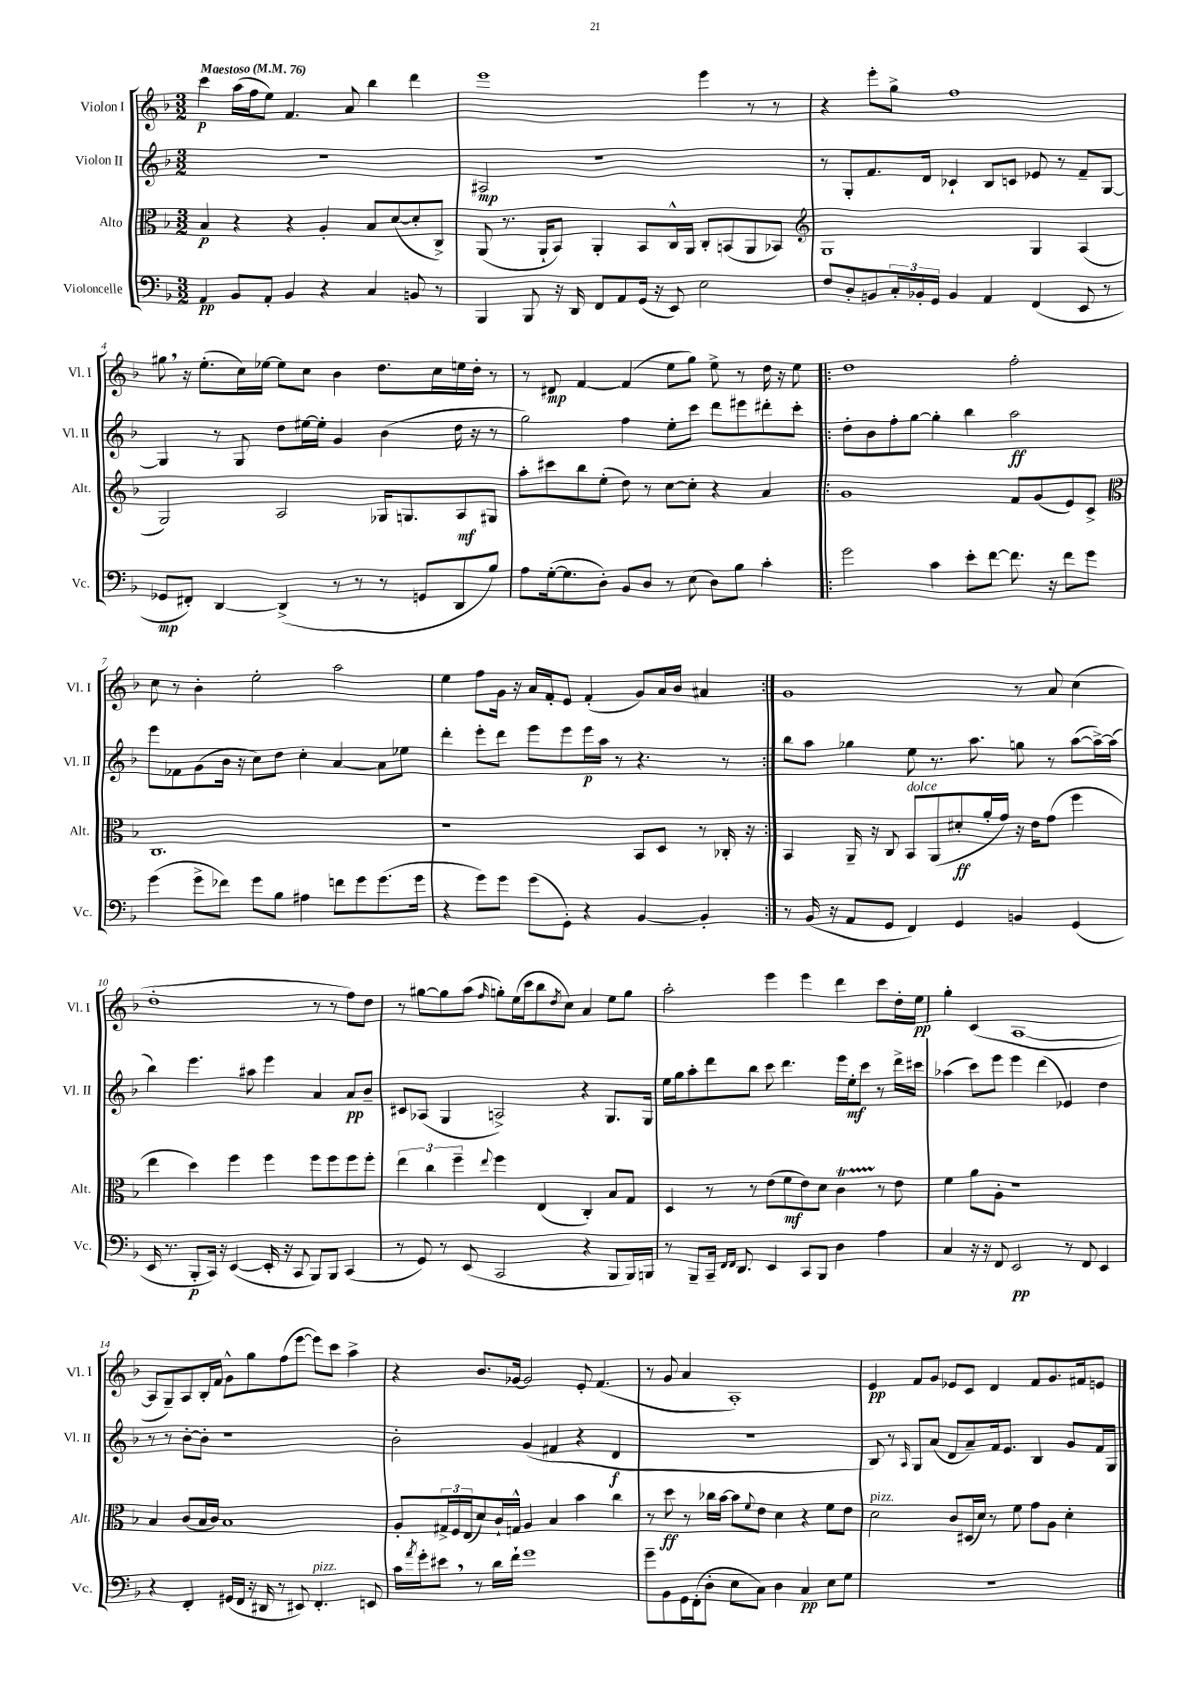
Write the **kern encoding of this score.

**kern	**dynam	**kern	**dynam	**kern	**dynam	**kern	**dynam
*part4	*part4	*part3	*part3	*part2	*part2	*part1	*part1
*staff4	*staff4	*staff3	*staff3	*staff2	*staff2	*staff1	*staff1
*I"Violoncelle	*	*I"Alto	*	*I"Violon II	*	*I"Violon I	*
*I'Vc.	*	*I'Alt.	*	*I'Vl. II	*	*I'Vl. I	*
*clefF4	*	*clefC3	*	*clefG2	*	*clefG2	*
*k[b-]	*	*k[b-]	*	*k[b-]	*	*k[b-]	*
*M3/2	*	*M3/2	*	*M3/2	*	*M3/2	*
*MM76	*	*MM76	*	*MM76	*	*MM76	*
=1	=1	=1	=1	=1	=1	=1	=1
!	!	!	!	!	!	!LO:TX:a:B:t=Maestoso	!
4AA/	pp	4B-/	p	1.r	.	4ccc\	p
8BB-/L	.	4r	.	.	.	(16aa\LL	.
.	.	.	.	.	.	16ff\J	.
8AA'/J	.	.	.	.	.	8ee\J)	.
4BB-/	.	4r	.	.	.	4.f/	.
4r	.	4A'/	.	.	.	.	.
.	.	.	.	.	.	8a/	.
4C/	.	8B-/L	.	.	.	4bb-\	.
.	.	([8d/	.	.	.	.	.
8BBn/	.	8d'/]	.	.	.	4ddd\	.
8r	.	8C^/J)	.	.	.	.	.
=2	=2	=2	=2	=2	=2	=2	=2
4BBB-/	.	(8AA/	.	2A#X/	mp	1eee	.
.	.	8.r	.	.	.	.	.
8BBB-/	.	.	.	.	.	.	.
.	.	16AA`/KL	.	.	.	.	.
16r	.	8BB-/J)	.	.	.	.	.
16DD/	.	.	.	.	.	.	.
8FF/L	.	4AA'/	.	1r	.	.	.
8AA/	.	.	.	.	.	.	.
(16GG/Jk	.	8BB-/L	.	.	.	.	.
16r	.	.	.	.	.	.	.
8EE/)	.	16C^^/L	.	.	.	.	.
.	.	16AA/JJ	.	.	.	.	.
2E\	.	8C'/L	.	.	.	4eee\	.
.	.	(8BBn/	.	.	.	.	.
.	.	8AA/	.	.	.	8r	.
.	.	8BB-X/J)	.	.	.	8r	.
=3	=3	=3	=3	=3	=3	=3	=3
*	*	*clefG2	*	*	*	*	*
8F/L	.	1G	.	8r	.	4r	.
8D'/	.	.	.	8G'/L	.	.	.
8BBn/	.	.	.	8.f/	.	8eee'\L	.
24C'/L	.	.	.	.	.	8gg^\J	.
24BB-X'/	.	.	.	.	.	.	.
.	.	.	.	16d/Jk	.	.	.
24GG/JJ	.	.	.	.	.	.	.
4BB-/	.	.	.	4c-X`/	.	1ff	.
4AA/	.	.	.	8B-/L	.	.	.
.	.	.	.	8cn/J	.	.	.
(4FF/	.	4G/	.	8e-X/	.	.	.
.	.	.	.	8r	.	.	.
8EE/	.	(4A/	.	8f~/L	.	.	.
8r	.	.	.	[8G/J	.	.	.
!!LO:LB:g=z
=4	=4	=4	=4	=4	=4	=4	=4
8GG-X/L	mp	2G/)	.	4G/]	.	8gg#X,\	.
8FF#X'/J)	.	.	.	.	.	16r	.
.	.	.	.	.	.	(8.ee'\L	.
[4DD/	.	.	.	8r	.	.	.
.	.	.	.	8G/	.	16cc\L)	.
.	.	.	.	.	.	[16ee-X\JJ	.
(4DD^/]	.	2A/	.	8dd\L	.	8ee-\L]	.
.	.	.	.	[16ee#X\L	.	8cc\J	.
.	.	.	.	16ee#'\JJ]	.	.	.
8r	.	.	.	4g/	.	4b-\	.
8r	.	.	.	.	.	.	.
8r	.	16G-X/KL	.	(4b-\	.	8.dd\L	.
.	.	8.Gn/	.	.	.	.	.
8GGn/L	.	.	.	.	.	.	.
.	.	.	.	.	.	16cc\L	.
8DD/	.	8A/	mf	16dd\	.	16een\	.
.	.	.	.	16r	.	16dd'\JJ	.
8B-/J)	.	8G#X/J	.	8r	.	8r	.
=5	=5	=5	=5	=5	=5	=5	=5
8A\L	.	8aa'\L	.	2gg\)	.	8r	.
([16G'\k	.	8ccc#X\	.	.	.	8d#X/	mp
8.G\]	.	.	.	.	.	.	.
.	.	8bb-\	.	.	.	[4f/	.
8D'\J)	.	(8ee'\J	.	.	.	.	.
8BB-/L	.	8dd\)	.	4ff\	.	(4f/]	.
8D/J	.	8r	.	.	.	.	.
8r	.	[8cc\L	.	8ee'\L	.	8ee\L	.
(8E\	.	8cc'\J]	.	8ccc\J	.	8gg\J)	.
8D\L)	.	4r	.	8ddd\L	.	8ee^\	.
8B-\J	.	.	.	8eee#X\	.	8r	.
4c'\	.	4a/	.	8ddd#X'\	.	16dd\	.
.	.	.	.	.	.	16r	.
.	.	.	.	8ccc'\J	.	8ee\	.
=6!|:	=6!|:	=6!|:	=6!|:	=6!|:	=6!|:	=6!|:	=6!|:
2g\	.	1g	.	8dd'\L	.	1dd	.
.	.	.	.	8b-\	.	.	.
.	.	.	.	8ff'\	.	.	.
.	.	.	.	[8gg\J	.	.	.
4c\	.	.	.	4gg'\]	.	.	.
8e'\L	.	.	.	4bb-\	.	.	.
[8f\J	.	.	.	.	.	.	.
8.f\]	.	8f/L	.	2aa\	ff	2ff'\	.
.	.	(8g/	.	.	.	.	.
16r	.	.	.	.	.	.	.
8f\L	.	8e/)	.	.	.	.	.
8g\J	.	8c^/J	.	.	.	.	.
!!LO:LB:g=z
=7	=7	=7	=7	=7	=7	=7	=7
*	*	*clefC3	*	*	*	*	*
(4g\	.	1.C	.	8eee\L	.	8cc\	.
.	.	.	.	8f-X\	.	8r	.
8g^\L	.	.	.	(8g\	.	4b-'\	.
8f-X\J)	.	.	.	16b-\Jk	.	.	.
.	.	.	.	16r	.	.	.
8g\L	.	.	.	8cc\L)	.	2ee'\	.
8B-\J	.	.	.	8dd\J	.	.	.
4A#X\	.	.	.	4cc'\	.	.	.
8fn\L	.	.	.	[4a/	.	2aa\	.
8g\	.	.	.	.	.	.	.
(8.g\	.	.	.	8a\L]	.	.	.
.	.	.	.	8ee-X\J	.	.	.
16g\Jk	.	.	.	.	.	.	.
=8	=8	=8	=8	=8	=8	=8	=8
4r	.	1r	.	4ddd'\	.	4ee\	.
8g\L)	.	.	.	8eee'\L	.	8ff\L	.
8g\J	.	.	.	8ddd\J	.	16g\Jk	.
.	.	.	.	.	.	16r	.
(8g\L	.	.	.	8eee\L	.	16a/LL	.
.	.	.	.	.	.	16f'/J	.
8GG'\J)	.	.	.	8eee\	.	8e/J	.
4r	.	.	.	16eee\L	p	(4f'/	.
.	.	.	.	16aa\JJ	.	.	.
.	.	.	.	8r	.	.	.
[4BB-/	.	8BB-/L	.	4.r	.	8g/L)	.
.	.	8D/J	.	.	.	16a/L	.
.	.	.	.	.	.	16b-/JJ	.
4BB-'/]	.	8r	.	.	.	4a#X/	.
.	.	16C-X'/	.	8r	.	.	.
.	.	16r	.	.	.	.	.
=9:|!	=9:|!	=9:|!	=9:|!	=9:|!	=9:|!	=9:|!	=9:|!
8r	.	4BB-/	.	8bb-\L	.	1g	.
(16BB-/	.	.	.	8aa\J	.	.	.
16r	.	.	.	.	.	.	.
8AA/L	.	16AA~/	.	4gg-X\	.	.	.
.	.	16r	.	.	.	.	.
8GG/J	.	8C/	.	.	.	.	.
!	!	!LO:TX:a:i:t=dolce	!	!	!	!	!
4FF/)	.	8BB-/L	.	8ee\	.	.	.
.	.	(8AA/	.	8.r	.	.	.
4GG/	.	8d#X'/	ff	.	.	.	.
.	.	.	.	8.aa\	.	.	.
.	.	16a'/L	.	.	.	.	.
.	.	16g/JJ)	.	.	.	.	.
4BBn/	.	16r	.	8ggn\	.	8r	.
.	.	16e\KL	.	.	.	.	.
.	.	(8g\J	.	8r	.	8a/	.
(4GG/	.	4ff\	.	([8aa\L	.	(4cc\	.
.	.	.	.	16aa^\L_)	.	.	.
.	.	.	.	(16aa\JJ]	.	.	.
!!LO:LB:g=z
=10	=10	=10	=10	=10	=10	=10	=10
16EE/	.	4ee\	.	4bb-\)	.	1dd'	.
8.r	.	.	.	.	.	.	.
8BBB-'/L	p	4dd\)	.	4.eee\	.	.	.
16CC/Jk)	.	.	.	.	.	.	.
16r	.	.	.	.	.	.	.
([4EE/	.	4ff\	.	.	.	.	.
.	.	.	.	8aa#X\	.	.	.
16EE'/]	.	4ff\	.	4eee\	.	.	.
16r	.	.	.	.	.	.	.
8CC/	.	.	.	.	.	.	.
8BBB-/L)	.	8ff\L	.	4a/	.	8r	.
8BBB-/J	.	8ff\	.	.	.	8r	.
(4CC/	.	8ff\	.	8a/L	pp	8ff\L)	.
.	.	8ff'\J	.	8b-~/J	.	8dd\J	.
=11	=11	=11	=11	=11	=11	=11	=11
8r	.	6ee\	.	8c#X/L	.	8r	.
8GG/)	.	.	.	(8A-X/J	.	[8gg#X\L	.
.	.	6cc\	.	.	.	.	.
8r	.	.	.	4G/	.	8gg#\]	.
.	.	6ff~\	.	.	.	.	.
(8EE/	.	.	.	.	.	(8aa\J	.
.	.	8qqee/	.	.	.	16qqff/	.
2CC/	.	4ff\	.	2An^/)	.	8ggn'\L)	.
.	.	.	.	.	.	(16ee\L	.
.	.	.	.	.	.	16ccc\J	.
.	.	(4E/	.	.	.	8bb-\	.
.	.	.	.	.	.	8qdd/	.
.	.	.	.	.	.	8cc\J)	.
4r	.	4C'/)	.	4r	.	4a/	.
8BBB-/L	.	8B-/L	.	8.G/L	.	8ee\L	.
16BBB-/L)	.	8G/J	.	.	.	8gg\J	.
16BBBn/JJ	.	.	.	16G/Jk	.	.	.
=12	=12	=12	=12	=12	=12	=12	=12
8r	.	4D/	.	16ee\LL	.	2aa'\	.
.	.	.	.	16gg\J	.	.	.
8BBB-~/L	.	.	.	8aa'\	.	.	.
16CC~/Jk	.	8r	.	8ddd\	.	.	.
16qqFF/LL	.	.	.	.	.	.	.
16qqFF/JJ	.	.	.	.	.	.	.
8.DD/	.	.	.	.	.	.	.
.	.	8r	.	8bb-\J	.	.	.
4EE/	.	(8e\L	.	8ccc\	.	4eee\	.
.	.	8f\	mf	4.ddd\	.	.	.
8CC/L	.	8e\)	.	.	.	4eee\	.
8BBB-/J	.	8d\J	.	.	.	.	.
4D\	.	4cT\	.	16eee\LL	.	4ddd\	.
.	.	.	.	16ee'\J	mf	.	.
.	.	.	.	8ccc\J	.	.	.
4A\	.	8r	.	8r	.	8ccc\L	.
.	.	8e\	.	16ddd^\LL	.	16dd'\L	.
.	.	.	.	16ccc#X\JJ	.	16ee\JJ	pp
=13	=13	=13	=13	=13	=13	=13	=13
4C/	.	4f\	.	(4aa-X\	.	4gg'\	.
16r	.	8a\L	.	8ccc\L)	.	(4c/	.
16r	.	.	.	.	.	.	.
8FF/	.	8A'\J	.	8eee\J	.	.	.
2EE/	pp	1r	.	4eee\	.	[1A	.
.	.	.	.	(4ddd\	.	.	.
8r	.	.	.	4e-X/)	.	.	.
8FF/	.	.	.	.	.	.	.
4EE/	.	.	.	4dd\	.	.	.
!!LO:LB:g=z
=14	=14	=14	=14	=14	=14	=14	=14
4r	.	4B-/	.	8r	.	8A/L]	.
.	.	.	.	8r	.	8G~/)	.
4FF'/	.	(8c/L	.	[8b-'\L	.	8A/	.
.	.	16B-/L	.	8b-'\J]	.	16B-'/L	.
.	.	16c/JJ)	.	.	.	16f/JJ	.
(16GG#X/LL	.	1B-	.	1r	.	8g^^\L	.
16FF/JJ	.	.	.	.	.	.	.
16r	.	.	.	.	.	8gg\	.
16DD#X/	.	.	.	.	.	.	.
8r	.	.	.	.	.	(8ff\	.
8EE#X/)	.	.	.	.	.	[8eee\J	.
!LO:TX:a:i:t=pizz.	!	!	!	!	!	!	!
4.FF'/	.	.	.	.	.	8eee\L])	.
.	.	.	.	.	.	8ccc\J	.
.	.	.	.	.	.	4aa^\	.
8EEn/	.	.	.	.	.	.	.
=15	=15	=15	=15	=15	=15	=15	=15
16c\LL	.	8A'/L	.	2b-'\	.	4r	.
8qa/	.	.	.	.	.	.	.
16g'\J	.	.	.	.	.	.	.
8e#X,\J	.	24G#X^/L	.	.	.	.	.
.	.	24F/	.	.	.	.	.
.	.	(24E/J	.	.	.	.	.
8r	.	8d/)	.	.	.	8.b-/L	.
16d\LL	.	16c`/L	.	.	.	.	.
16f`\JJ	.	16Gn^^/JJ	.	.	.	[16g-X/Jk	.
1g	.	4A/	.	(4g/	.	2g-/]	.
.	.	4B-/	.	4f#X/	.	.	.
.	.	4b-\	.	4r	.	8e'/	.
.	.	.	.	.	.	(4.f/	.
.	.	4cc\	.	4d/	f	.	.
=16	=16	=16	=16	=16	=16	=16	=16
8g~\L	.	8r	.	1.r	.	8r	.
8BB-\	.	8dd\	ff	.	.	8g/	.
16GG\L	.	8r	.	.	.	4a/	.
(16FF'\J	.	.	.	.	.	.	.
8D'\J	.	16cc-X\LL	.	.	.	.	.
.	.	[16b-\JJ	.	.	.	.	.
8E\L	.	8b-\L]	.	.	.	1A')	.
.	.	8qqf/	.	.	.	.	.
8C\J)	.	8e\J	.	.	.	.	.
4D\	.	4d\	.	.	.	.	.
4C/	pp	4r	.	.	.	.	.
8E\L	.	8f\L	.	.	.	.	.
8G\J	.	8e\J	.	.	.	.	.
=17	=17	=17	=17	=17	=17	=17	=17
!	!	!LO:TX:a:i:t=pizz.	!	!	!	!	!
1.r	.	2d\	.	8B-/)	.	4e/	pp
.	.	.	.	8r	.	.	.
.	.	.	.	16qqA/	.	.	.
.	.	.	.	8G/L	.	8f/L	.
.	.	.	.	(8a/J	.	8g/J	.
.	.	8c/L	.	8d/L	.	8e-X/L	.
.	.	(16D#X/L	.	8a~/)	.	8c/J	.
.	.	16d/JJ)	.	.	.	.	.
.	.	8r	.	16f/k	.	4d/	.
.	.	.	.	8.e/J	.	.	.
.	.	8f\	.	.	.	.	.
.	.	8g\L	.	4B-/	.	8f/L	.
.	.	8A\J	.	.	.	8.g/	.
.	.	4d'\	.	8g/L	.	.	.
.	.	.	.	.	.	16f#X/k	.
.	.	.	.	16f/L	.	8en/J	.
.	.	.	.	16G/JJ	.	.	.
==	==	==	==	==	==	==	==
*-	*-	*-	*-	*-	*-	*-	*-
